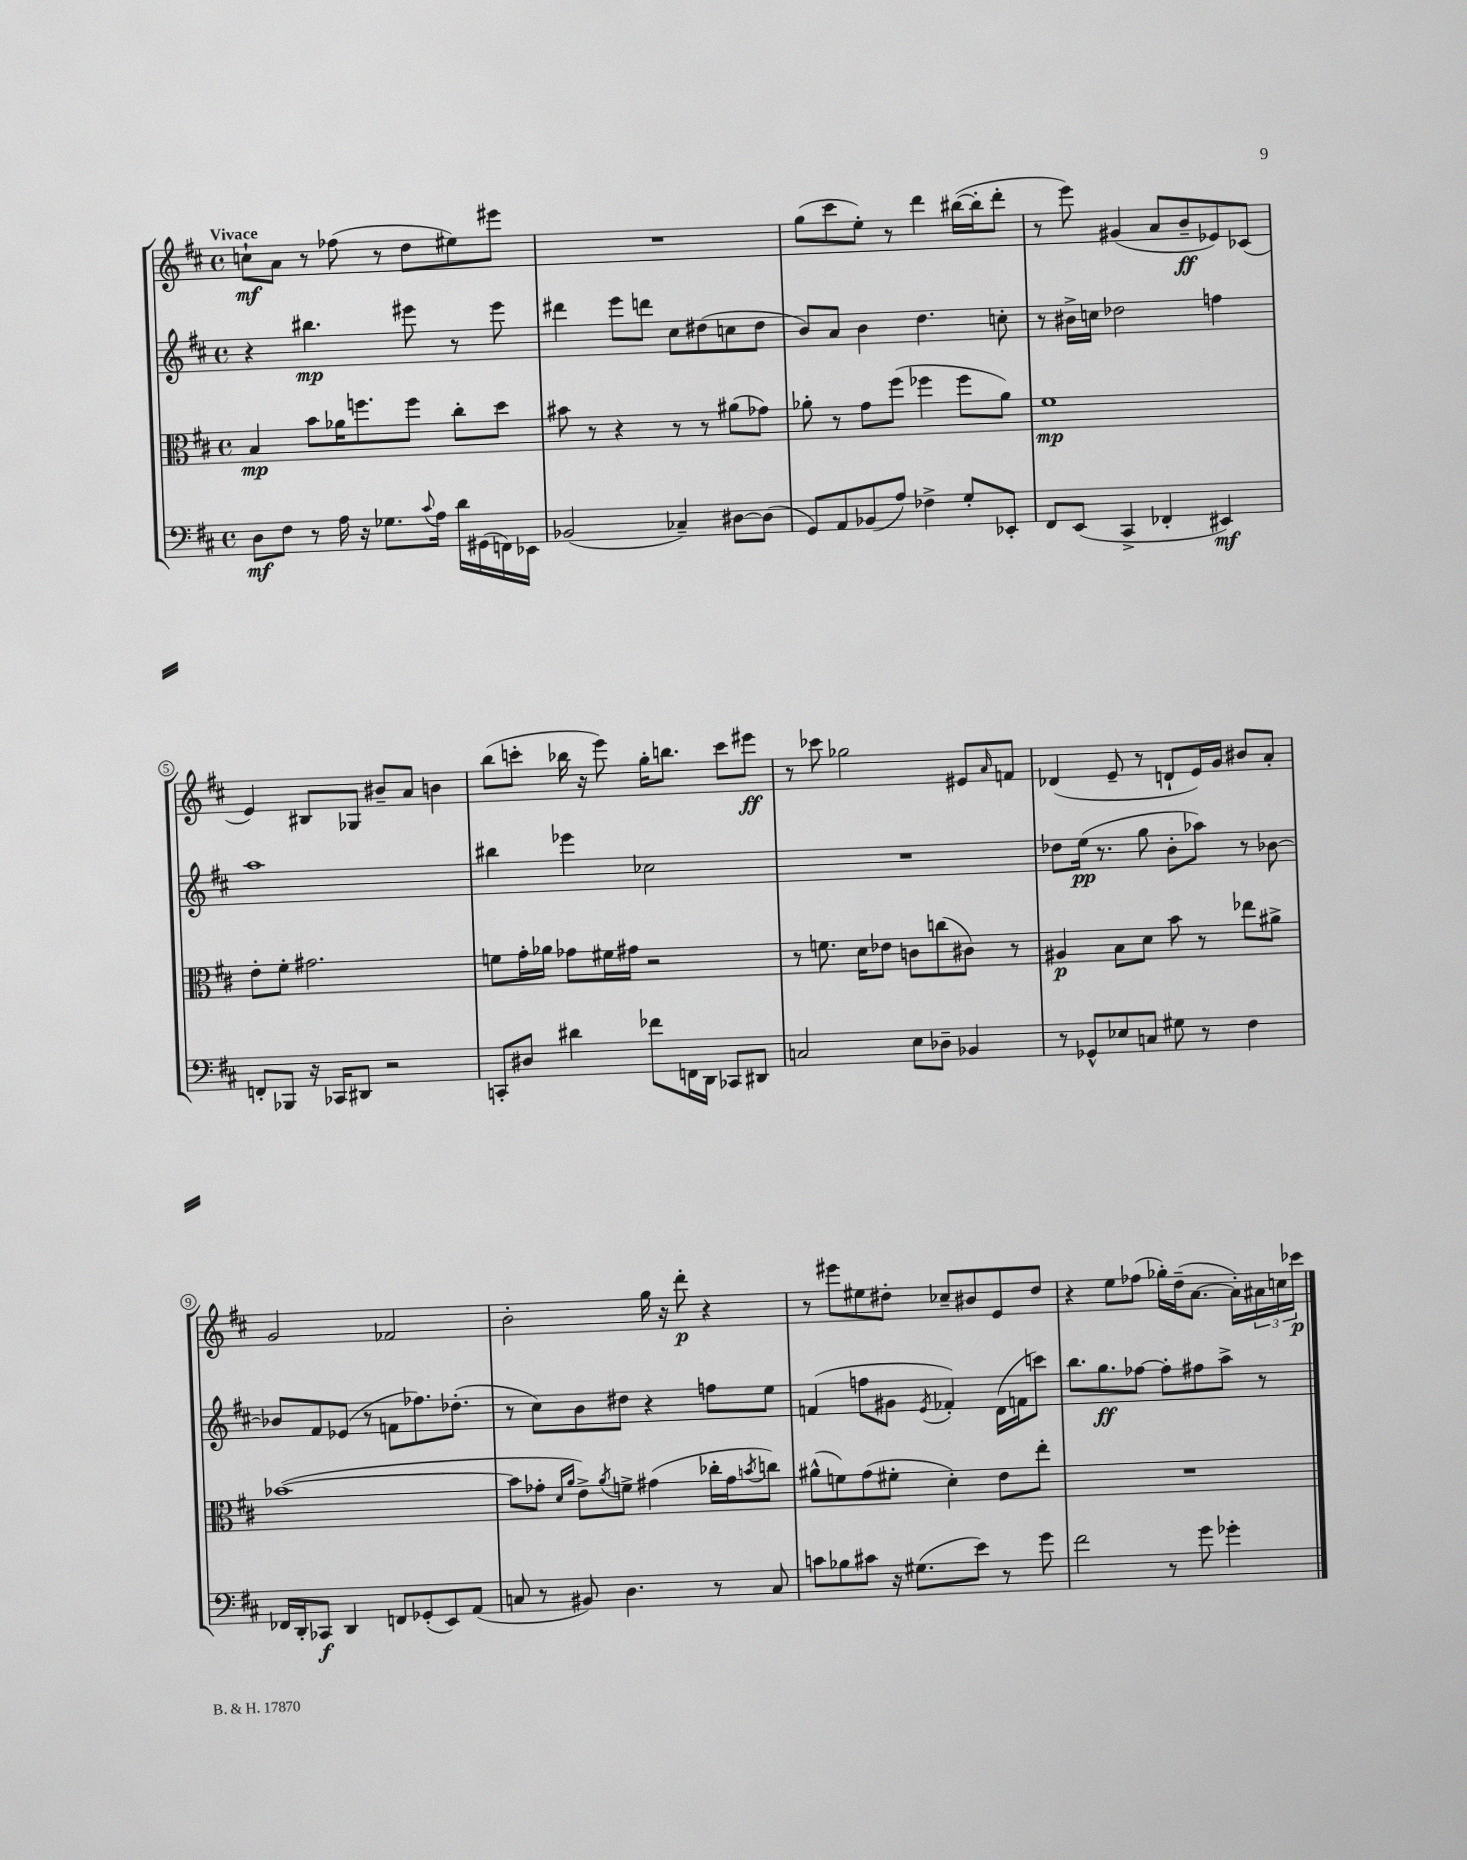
<<
\new StaffGroup <<
\new Staff = "s0" {
    \clef treble \key d \major \defaultTimeSignature \time 4/4 \tempo "Vivace"
    c''8-!\mf a'8 r8 fes''8( r8 d''8 eis''8) eis'''8 |
    R1 |
    g''8( cis'''8 e''8-.) r8 d'''4 bis''16~( bis''16-. d'''8-. |
    r8 e'''8) gis'4( a'8 b'8--\ff ees'8) ces'8( |
    e'4) bis8 ges8 bis'8-- a'8 b'4 |
    b''8( c'''8-. bes''16 r16 e'''8) g''16-. b''8. c'''8 eis'''8\ff |
    r8 ces'''8 ges''2 eis'8 \grace { a'16 } f'8 |
    des'4( e'8-- r8 d'8-! e'16) g'16 bis'8 a'8-. |
    g'2 fes'2 |
    b'2-. g''16 r16 d'''8-.\p r4 |
    r8 eis'''8 eis''8 dis''8-. ces''8-- bis'8 e'8 dis''8 |
    r4 e''8 fes''8( ges''16-.) d''16--( a'8.~ a'16-.) \tuplet 3/2 { ais'16 c''16 ces'''16\p } \bar "|." |
}
\new Staff = "s1" {
    \clef treble \key d \major \defaultTimeSignature \time 4/4
    r4 bis''4.\mp eis'''8 r8 eis'''8 |
    dis'''4 e'''8 d'''8 cis''8 dis''8( c''8 dis''8 |
    b'8) a'8 b'4 d''4. c''8-. |
    r8 bis'16-> c''16 des''2 f''4 |
    a''1 |
    bis''4 ees'''4 ces''2 |
    R1 |
    des''8 e''16\pp( r8. g''8 b'8-. aes''8) r8 bes'8~ |
    bes'8 fis'8 ees'8( r8 f'8 fes''8.) des''8.-.( |
    r8 cis''8) b'8 dis''8 r4 f''8 e''8 |
    f'4( f''8 gis'8 \acciaccatura { e'8 } fes'4-.) d'16( f'16 c'''8) |
    b''8. g''8.\ff fes''8~ fes''8-. fis''8 a''8-> r8 \bar "|." |
}
\new Staff = "s2" {
    \clef alto \key d \major \defaultTimeSignature \time 4/4
    b4\mp b'8 aes'16 f''8. f''8 cis''8-. d''8 |
    bis'8 r8 r4 r8 r8 ais'8( ges'8) |
    aes'8-. r8 g'8 fis''8( fes''4 fes''8 aes'8) |
    fis'1\mp |
    e'8-. fis'8-. gis'2. |
    f'8 g'16-. aes'16 ges'8 fis'16 gis'16 r2 |
    r8 f'8. d'16 ees'8 c'8 c''8( cis'8) r8 |
    ais4\p b8 d'8 b'8 r8 ees''8 ais'8-> |
    bes'1~( |
    bes'8 ges'8-. \grace { d'16 a'16 } e'8->) \acciaccatura { a'8 } f'8-> gis'4( ces''16-. gis'16 \acciaccatura { b'8 } c''8) |
    ais'8-^( f'8) g'8( fis'8-. d'4-.) e'8 e''8-. |
    R1 \bar "|." |
}
\new Staff = "s3" {
    \clef bass \key d \major \defaultTimeSignature \time 4/4
    d8\mf fis8 r8 a16 r16 ges8. \appoggiatura { cis'8 } a16 d'16 gis,16( f,16) ees,16 |
    bes,2( ces4--) dis8~ dis8( |
    g,8) a,8 bes,8( a8) fes4-> g8-. ees,8-. |
    fis,8 e,8( cis,4-> fes,4-. eis,4\mf) |
    f,8-. bes,,8 r16 ces,16 dis,8 r2 |
    c,8-. dis8 dis'4 fes'8 f,16 d,16 ces,8 dis,8 |
    c2 e8 des8-- bes,4 |
    r8 ges,8-^ ees8 c8 gis8 r8 fis4 |
    fes,16 d,16-. ces,8\f d,4 f,8 ges,8-.( e,8) a,8( |
    c8 r8 bis,8) d4. r8 c8 |
    c'8 bes8 cis'8 r16 gis8.( e'8) r8 g'8 |
    fis'2 r8 g'8 ges'4-. \bar "|." |
}
>>
>>
\layout { \context { \Score \override BarNumber.stencil = #(make-stencil-circler 0.1 0.3 ly:text-interface::print) } }
